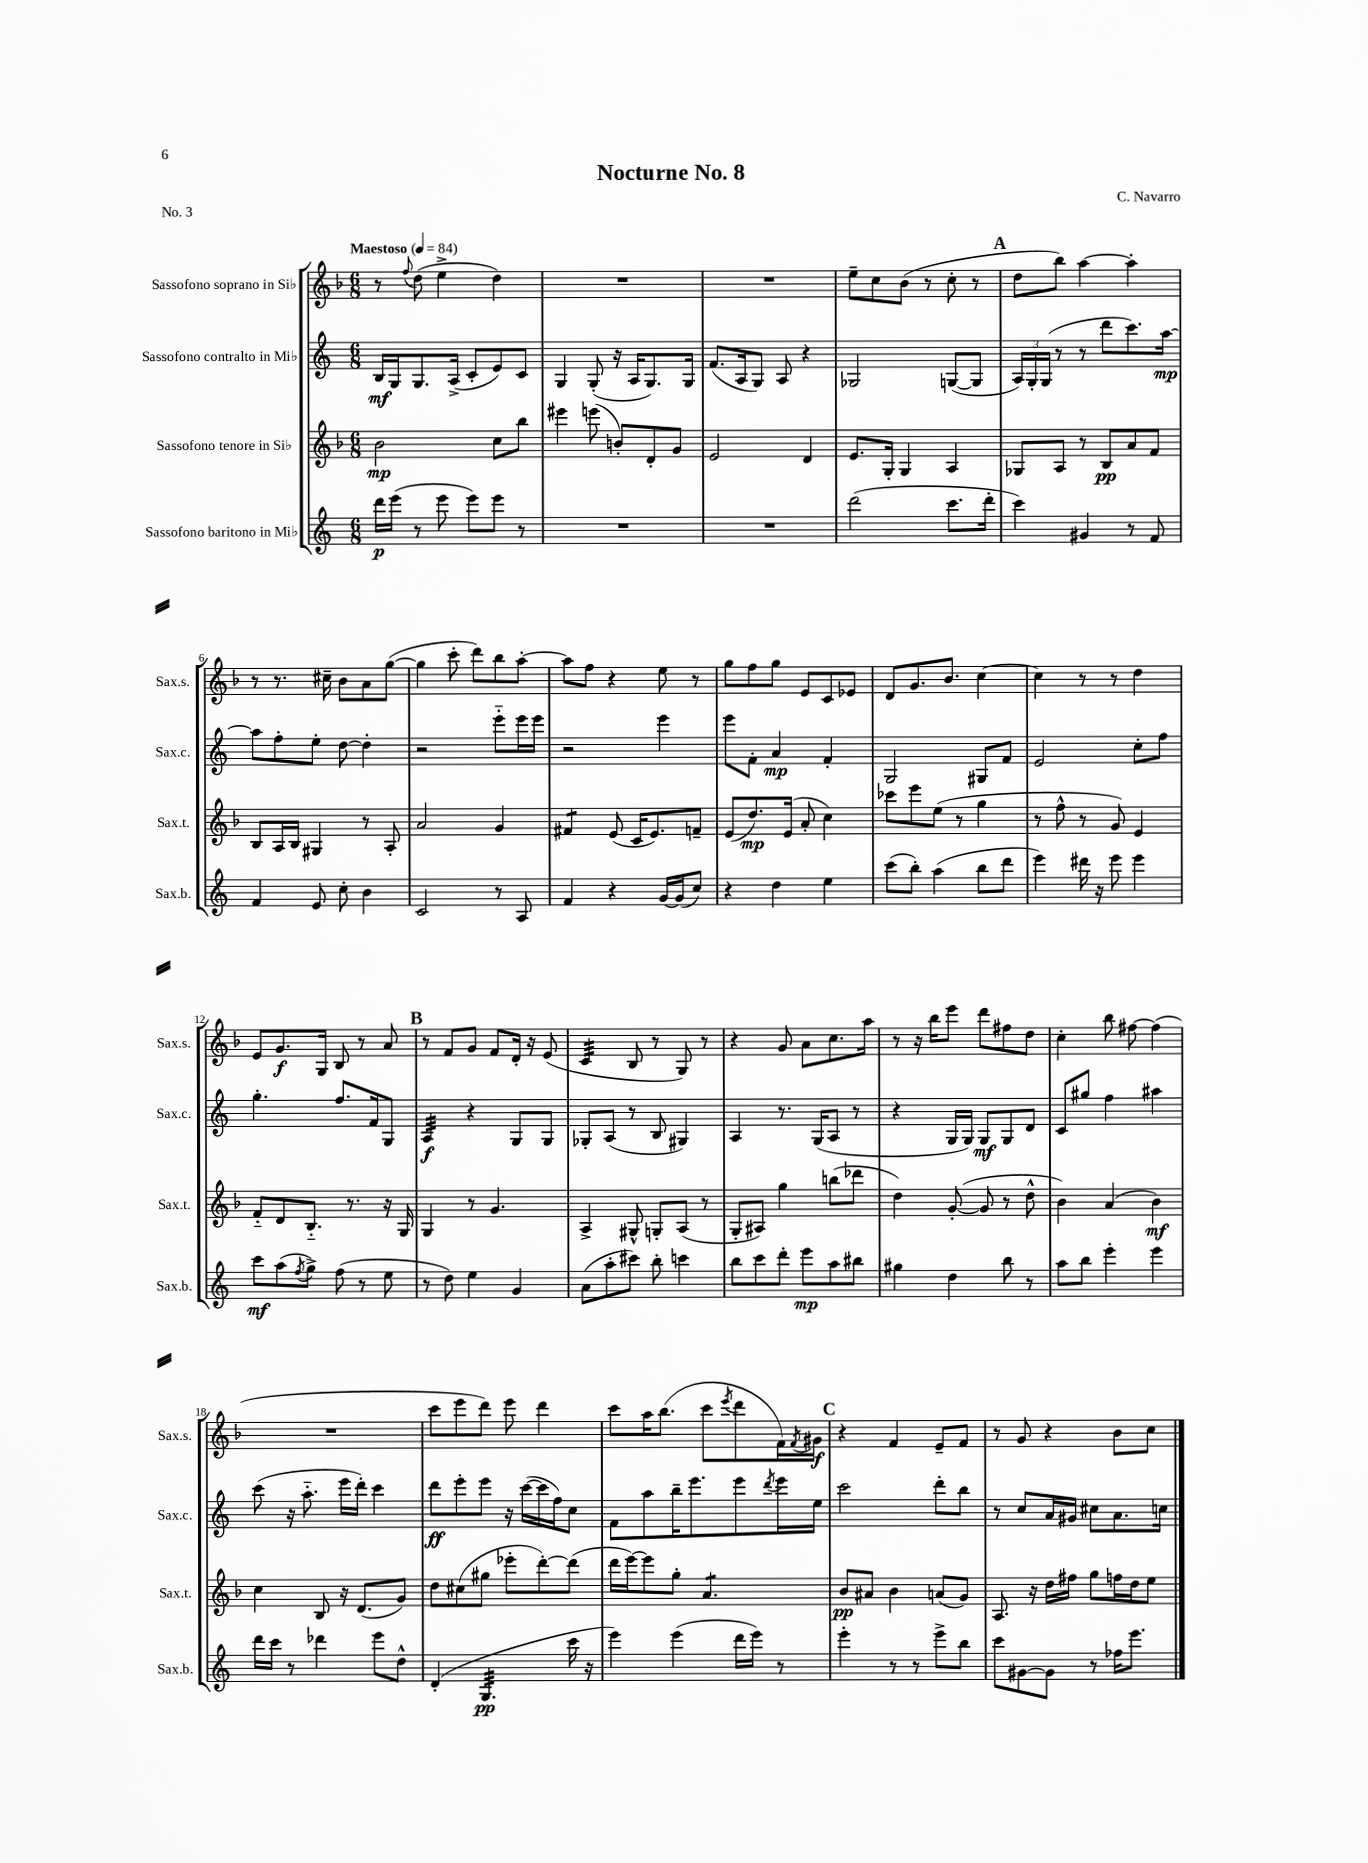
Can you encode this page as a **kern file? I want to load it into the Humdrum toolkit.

**kern	**kern	**kern	**kern
*staff4	*staff3	*staff2	*staff1
*clefG2	*clefG2	*clefG2	*clefG2
*k[]	*k[b-]	*k[]	*k[b-]
*M6/8	*M6/8	*M6/8	*M6/8
*MM84	*MM84	*MM84	*MM84
16ddd\LL	2b-\	16B/LL	8r
(16eee\JJ	.	16G/J	.
.	.	.	8qqff/
8r	.	8.G/	(8dd\
8eee\	.	.	4ee^\
.	.	(16A^/Jk	.
8eee\L)	.	8c'/L	.
8eee\J	8cc\L	8e/)	4dd\)
8r	8bb-\J	8c/J	.
=	=	=	=
2.r	4eee#\	4G/	2.r
.	(8eee\	(8G'/	.
.	8b'/L)	16r	.
.	.	16A/LK	.
.	8d'/	8.G/)	.
.	8g/J	.	.
.	.	16G/Jk	.
=	=	=	=
2.r	2e/	(8.f/L	2.r
.	.	16A/k	.
.	.	8G/J)	.
.	.	8A/	.
.	4d/	4r	.
=	=	=	=
(2ddd\	8.e/L	2G-/	8ee~\L
.	.	.	8cc\
.	16G'/Jk	.	.
.	4G/	.	(8b-\J
.	.	.	8r
8.ccc\L	4A/	([8G/L	8cc'\
.	.	8G/]J	8r
16ddd'\Jk	.	.	.
=	=	=	=
4ccc\)	8G-/L	24A/LL)	8dd\L
.	.	24G'/	.
.	.	(24G/JJ	.
.	8A/J	8r	8bb-\J)
4g#/	8r	8r	[4aa\
.	8B-/L	8ddd\L	.
8r	8a/	8.ccc\)	4aa'\]
8f/	8f/J	.	.
.	.	[16aa\Jk	.
=	=	=	=
4f/	8B-/L	8aa\]L	8r
.	16A/L	8ff'\	8.r
.	16B-/JJ	.	.
8e/	4G#/	8ee'\J	.
.	.	.	16cc#~\
8cc'\	.	[8dd\	8b-\L
4b\	8r	4dd'\]	8a\
.	8A'/	.	([8gg\J
=	=	=	=
2c/	2a/	2r	4gg\]
.	.	.	8ccc'\
.	.	.	8ddd\L)
8r	4g/	8eee'~\L	8bb-\
8A/	.	16eee\L	[8aa'\J
.	.	16eee\JJ	.
=	=	=	=
4f/	4f#/	2r	8aa\]L
.	.	.	8ff\J
4r	(8e/	.	4r
.	16c/LK	.	.
.	8.e/)	.	.
[16g/LL	.	4eee\	8ee\
(16g/]J	.	.	.
8cc/J)	8f~/J	.	8r
=	=	=	=
4r	(8e/L	8eee\L	8gg\L
.	8.dd/)	8f'\J	8ff\
4dd\	.	4a/	8gg\J
.	(16e/Jk	.	.
.	8a'/	.	8e/L
4ee\	4cc\)	4f'/	8c/
.	.	.	8e-/J
=	=	=	=
(8ccc\L	8ccc-\L	2G/	8d/L
8bb'\J)	8eee\	.	8.g/
(4aa\	(8ee\J	.	.
.	.	.	8.b-/J
.	8r	.	.
8bb\L	4gg\	8G#/L	[4cc\
8ddd\J	.	8f/J	.
=	=	=	=
4eee\)	8r	2e/	4cc\]
.	8ff^^\	.	.
16ddd#\	8r	.	8r
16r	.	.	.
8eee\	8g/)	.	8r
4eee\	4e/	8cc'\L	4dd\
.	.	8ff\J	.
=	=	=	=
8ccc\L	8f'~/L	4.gg'\	8e/L
(8aa\	8d/	.	8.g/
8qff/	.	.	.
8gg^\J)	8.B-'~/J	.	.
.	.	.	16G/Jk
(8ff\	.	8.ff/L	8B-/
.	8.r	.	.
8r	.	.	8r
.	.	16f/k	.
8ee\	16r	8G/J	8a/
.	16G/	.	.
=	=	=	=
8r	4G/	4A/	8r
8dd\)	.	.	8f/L
4ee\	8r	4r	8g/J
.	4.g/	.	8f/L
4g/	.	8G/L	16d'/Jk
.	.	.	16r
.	.	8G/J	(8e/
=	=	=	=
(8a\L	4A^/	8G-'/L	4c/
8aa'\	.	(8A/J	.
8ccc#\J)	8G#^^/	8r	8B-/
8bb'\	8G'/L	8B/	8r
4ccc\	(8A/J	4G#/)	8G/)
.	8r	.	8r
=	=	=	=
8bb\L	8G'/L	4A/	4r
8ccc\	8A#/J)	.	.
8ddd'\J	4gg\	8.r	8g/
8eee\L	.	.	8a\L
.	.	(16G/LK	.
8aa\	(8bb\L	8A/J	8.cc\
8bb#\J	8ddd-\J	8r	.
.	.	.	16aa\Jk
=	=	=	=
4gg#\	4dd\)	4r	8r
.	.	.	16r
.	.	.	16bb-\LK
4dd\	([8g'/	16G/LL	8eee\J
.	.	16G/JJ)	.
.	8g/]	8G/L	8ddd\L
8bb\	8r	8G/	8ff#\
8r	8dd^^\	8d/J	8dd\J
=	=	=	=
8aa\L	4b-\)	8c/L	4cc'\
8bb\J	.	8gg#/J	.
4eee'\	(4a/	4ff\	8bb-\
.	.	.	[8ff#\
4eee\	4b-\)	4aa#\	(4ff#\]
=	=	=	=
16ddd\LL	4cc\	(8ccc\	2.r
16ccc\JJ	.	.	.
8r	.	16r	.
.	.	8.aa'~\	.
4ddd-\	8B-/	.	.
.	16r	16eee\LL	.
.	(8.d/L	16ddd'\JJ)	.
8eee\L	.	4ccc\	.
8dd^^\J	8g/J)	.	.
=	=	=	=
(4d'/	8dd\L	8ddd\L	8ccc\L
.	(8cc#\	8eee'\	8eee\
4.G/	8gg#\J	8eee\J	8ddd\J)
.	8eee-'\L	16r	8eee\
.	.	([16ccc\LL	.
.	[8ddd'\)	16ccc\]	4ddd\
.	.	16ff\J)	.
16ccc\	(8ddd\]J	8cc\J	.
16r	.	.	.
=	=	=	=
4eee\)	16ddd\LL	8f\L	8ccc\L
.	[16eee\J)	.	.
.	8eee\]	8aa\	16aa\K
.	.	.	(8.bb-\J
(4eee\	8gg'\J	16bb~\K	.
.	.	8.eee\	.
.	4.a/	.	8ccc\L
.	.	.	8qeee/
16ddd\LL	.	8eee\	8ddd\
16eee\JJ)	.	.	.
.	.	8qddd/	.
8r	.	16eee\L	16f\L)
.	.	.	8qf/
.	.	16ee\JJ	16g#\JJ
=	=	=	=
4eee'\	8b-/L	2ccc\	4r
.	8a#/J	.	.
8r	4b-\	.	4f/
8r	.	.	.
8eee^\L	(8a/L	8ddd'\L	8e~/L
8bb\J	8g/J)	8bb\J	8f/J
=	=	=	=
8ccc\L	8.A/	8r	8r
[8g#\	.	8cc/L	8g/
.	16r	.	.
8g#\]J	16dd\LL	16a/L	4r
.	16ff#\JJ	16g#/JJ	.
8r	8gg\L	8cc#\L	.
16ff-\LK	16ff\L	8.a\	8b-\L
8.eee\J	16dd\J	.	.
.	8ee\J	.	8cc\J
.	.	16cc\Jk	.
==	==	==	==
*-	*-	*-	*-
